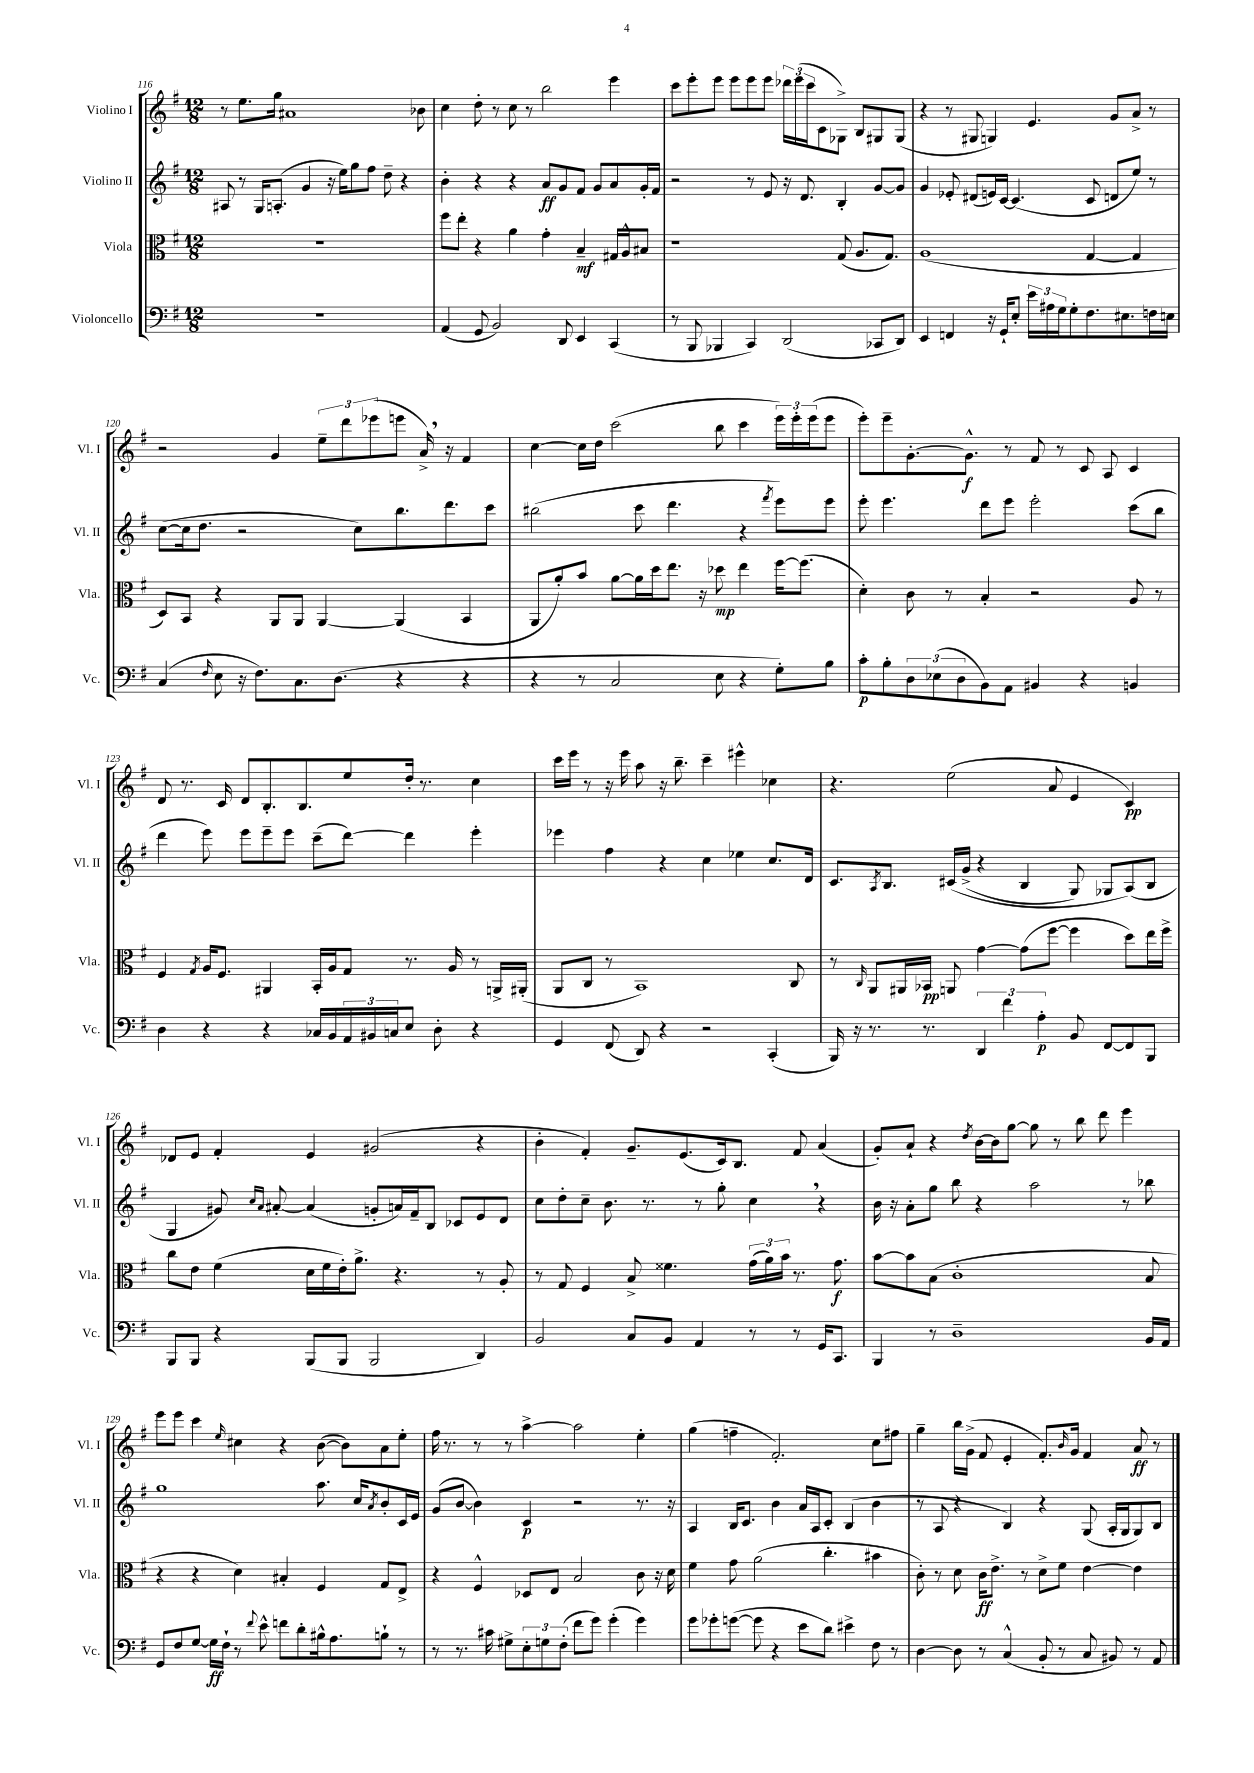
<<
\new StaffGroup <<
\new Staff = "s0" \with { instrumentName = "Violino I" shortInstrumentName = "Vl. I" } {
    \clef treble \key g \major \numericTimeSignature \time 12/8
    r8 e''8. g''16 ais'1 bes'8 |
    c''4 d''8-. r8 c''8 r8 b''2 e'''4 |
    c'''8 e'''8-. e'''8 e'''8 e'''8 e'''8 \tuplet 3/2 { des'''16 e'''16( c'''16 } c'8 ges8->) b8 gis8 gis8( |
    r4 r8 gis8 g4) e'4. g'8 a'8-> r8 |
    r2 g'4 \tuplet 3/2 { e''8-- d'''8 ees'''8( } e'''8 a'16->) \breathe r16 fis'4 |
    c''4~ c''16 d''16 c'''2( b''8 c'''4 \tuplet 3/2 { e'''16) e'''16-. e'''16( } e'''8 |
    e'''8-.) e'''8-- g'8.~-. g'8.-^\f r8 fis'8 r8 c'8 a8 c'4 |
    d'8 r8. c'16 d'8 b8.-. b8. e''8 d''16-. r8. c''4 |
    c'''16 e'''16 r8 r16 e'''16 a''8 r16 b''8.-- c'''4-- eis'''4-^ ces''4 |
    r4. e''2( a'8 e'4 c'4\pp) |
    des'8 e'8 fis'4-. e'4 gis'2( r4 |
    b'4-. fis'4-.) g'8.-- e'8.( c'16) b8. fis'8 a'4( |
    g'8-.) a'8-! r4 \acciaccatura { d''8 } b'16~ b'16 g''8~ g''8 r8 b''8 d'''8 e'''4 |
    e'''8 e'''8 c'''4 \grace { e''16 } cis''4 r4 b'8~( b'8) a'8 e''8-. |
    fis''16 r8. r8 r8 a''4~-> a''2 e''4-. |
    g''4( f''4-- fis'2.-.) c''8 fis''8 |
    g''4-- b''16 g'16->( fis'8 e'4-. fis'8.-.) \grace { b'16 } g'16 fis'4 a'8\ff r8 \bar "|." |
}
\new Staff = "s1" \with { instrumentName = "Violino II" shortInstrumentName = "Vl. II" } {
    \clef treble \key g \major \numericTimeSignature \time 12/8
    ais8 r8 g16 a8.-.( g'4 r16 e''16) g''8 fis''8 d''8-- r4 |
    b'4-. r4 r4 a'8\ff g'8 fis'8 g'8 a'8 g'16-. fis'16 |
    r2 r8 e'8 r16 d'8. b4-. g'8~ g'8 |
    g'4 ees'8-. dis'8( e'16) c'16~ c'4.( c'8 d'8 e''8) r8 |
    c''8~( c''16 d''8. r2 c''8) b''8. d'''8. c'''8 |
    bis''2( c'''8 d'''4. r4 \acciaccatura { fis'''8 } e'''8) e'''8 |
    e'''8-. e'''4. d'''8 e'''8 e'''2-. c'''8( b''8 |
    d'''4 e'''8) e'''8 e'''8-- e'''8 c'''8--( d'''8~) d'''4 e'''4-. |
    ees'''4 fis''4 r4 c''4 ees''4 c''8. d'16 |
    c'8. \acciaccatura { a8 } b8. cis'16\( g'16->( r4 b4 g8) ges8 a8(\) b8 |
    g4 gis'8) \grace { c''16 a'16 } ais'8~-. ais'4( g'8-. a'16) fis'16-- b8 ces'8 e'8 d'8 |
    c''8 d''8-. c''8-- b'8. r8. r8 g''8-. c''4 \breathe r4 |
    b'16 r16 a'8-. g''8 b''8 r4 a''2 r8 bes''8 |
    g''1 a''8. c''16 \acciaccatura { a'8 } b'8-. c'16 e'16 |
    g'8( b'8~ b'4) c'4\p r2 r8. r16 |
    a4 b16 c'8. b'4 a'16 a16 c'8-. b4( b'4 |
    r8 a8 r4 b4) r4 g8( a16-. g16 g8) b8 \bar "|." |
}
\new Staff = "s2" \with { instrumentName = "Viola" shortInstrumentName = "Vla." } {
    \clef alto \key g \major \numericTimeSignature \time 12/8
    R1. |
    fis''8 e''8-. r4 a'4 g'4-. b4--\mf gis16 a16-^ bis8 |
    r1 g8( a8. g8.) |
    a1( g4~ g4 |
    d8) b,8 r4 a,8 a,8 a,4~ a,4( b,4 |
    a,8 a'8-.) b'8 a'8~ a'16 d''16 e''8. r16 des''8\mp e''4 fis''16~ fis''8.( |
    d'4-.) c'8 r8 b4-. r2 a8 r8 |
    fis4 \acciaccatura { g8 } a16 fis8. ais,4 b,16-. a16 g8 r8. a16 r8 a,16-> ais,16-.( |
    a,8 c8 r8 b,1) c8 |
    r8 \grace { c16 } a,8 ais,16 bes,16\pp a,8 g'4~ g'8( fis''8~ fis''4 d''8) e''16 fis''16-> |
    c''8 e'8 fis'4( d'16 fis'16 e'16-.) a'8.-> r4. r8 a8-. |
    r8 g8 fis4 b8-> fisis'4. \tuplet 3/2 { g'16( a'16) b'16 } r8. g'8.\f |
    b'8~ b'8 b8( c'1-. b8 |
    r4 r4 d'4) bis4-. fis4 g8 e8-> |
    r4 fis4-^ des8 e8 b2 c'8 r16 d'16 |
    fis'4 g'8 a'2( c''4.-. bis'4 |
    c'8-.) r8 d'8 c'16\ff e'8.-> r8 d'8-> fis'8 e'4~ e'4 \bar "|." |
}
\new Staff = "s3" \with { instrumentName = "Violoncello" shortInstrumentName = "Vc." } {
    \clef bass \key g \major \numericTimeSignature \time 12/8
    R1. |
    a,4( g,8 b,2) d,8 e,4 c,4( |
    r8 b,,8 bes,,4 c,4) d,2( ces,8 d,8) |
    e,4 f,4 r16 g,16-! e8-. \tuplet 3/2 { e'16 ais16 g16 } g8-. fis8. eis8. f16 e16 |
    c4( \grace { fis16 } e8 r16 fis8.) c8. d8.( r4 r4 |
    r4 r8 c2 e8 r4 g8-.) b8 |
    c'8-.\p b8-. \tuplet 3/2 { d8 ees8( d8 } b,8) a,8 bis,4 r4 b,4 |
    d4 r4 r4 ces16 b,16 \tuplet 3/2 { a,16 bis,16 c16 } e8 d8-. r4 |
    g,4 fis,8( d,8) r4 r2 c,4-.( |
    b,,16) r16 r8. r8. \tuplet 3/2 { d,4 fis'4 a4-.\p } b,8 fis,8~ fis,8 b,,8 |
    b,,8 b,,8 r4 b,,8( b,,8 b,,2 d,4) |
    b,2 c8 b,8 a,4 r8 r8 g,16 c,8. |
    b,,4 r8 d1-- b,16 a,16 |
    g,8 fis8 g8~ g16\ff fis16-! r8 \appoggiatura { fis'8 } e'8-^ f'8 d'8-. bis16-^ a8. b8-! r8 |
    r8 r8. cis'16 gis8-> \tuplet 3/2 { e8-. g8 fis8-.( } fis'8 g'8) g'4-.( g'4) |
    g'8 ges'8-. g'8~( g'8 r4 e'8 d'8) eis'4-> fis8 r8 |
    d4~ d8 r8 c4-^( b,8-. r8 c8 bis,8) r8 a,8 \bar "|." |
}
>>
>>
\layout { \context { \Score currentBarNumber = #116 } }
